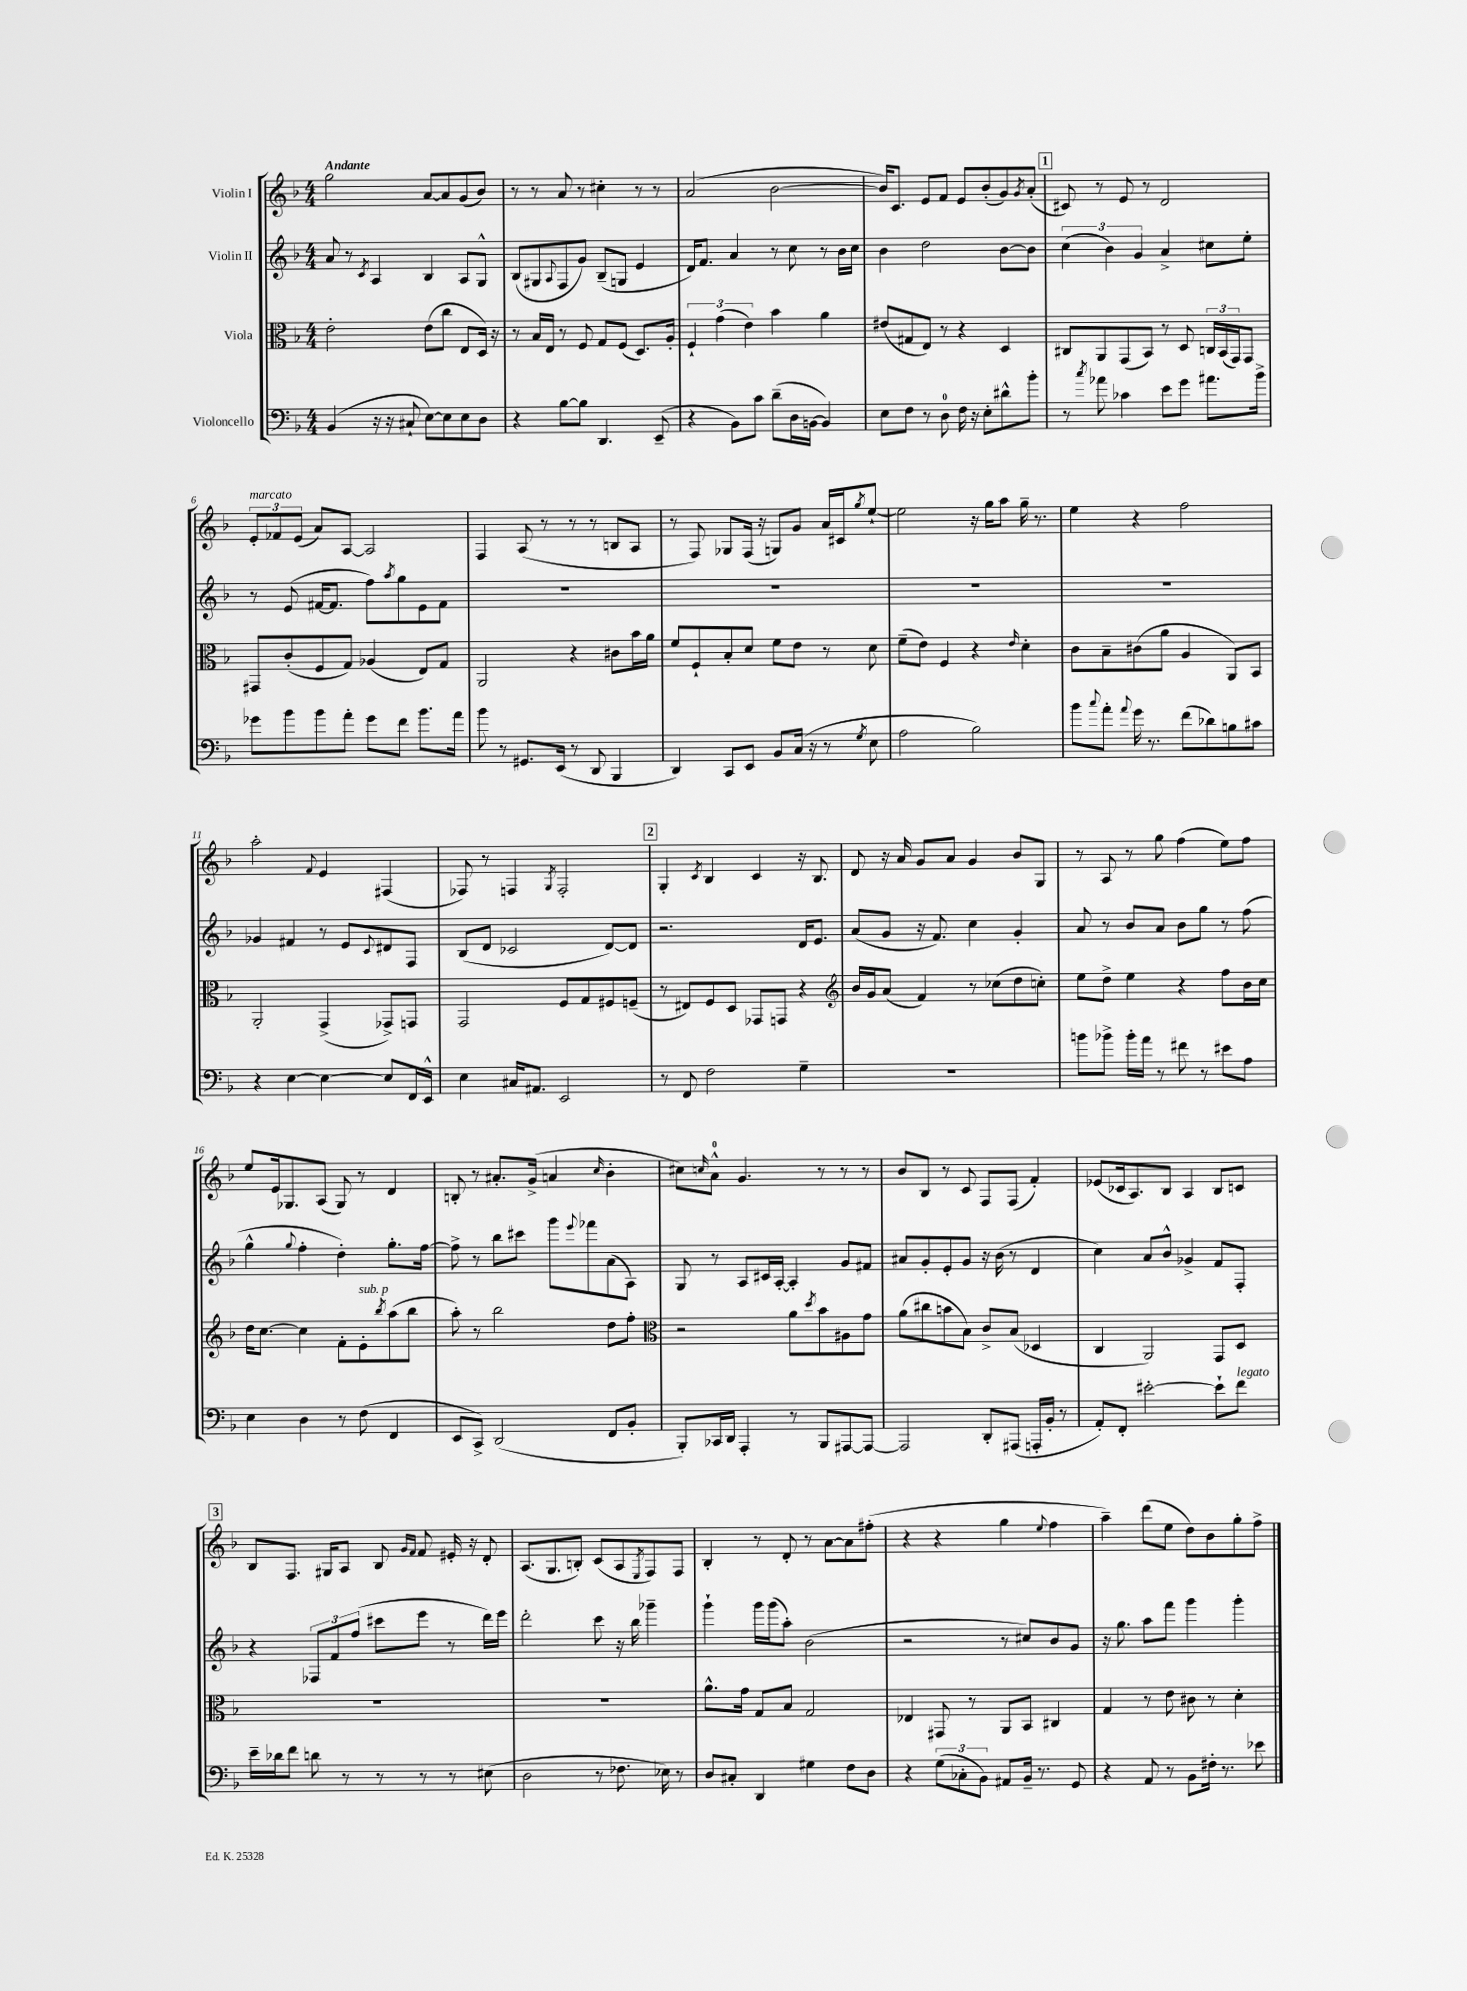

**kern	**kern	**kern	**kern
*staff4	*staff3	*staff2	*staff1
*clefF4	*clefC3	*clefG2	*clefG2
*k[b-]	*k[b-]	*k[b-]	*k[b-]
*M4/4	*M4/4	*M4/4	*M4/4
(4BB-	2e'	8a	2gg
.	.	8r	.
.	.	8qc	.
16r	.	4A	.
16r	.	.	.
8C#`	.	.	.
[8E)	(8e	4B-	[8a
8E]	8cc	.	8a]
8E	8E	8A	(8g
8D	16D)	8G^^	8b-)
.	16r	.	.
=	=	=	=
4r	8r	(8B-	8r
.	16B-	8G#	8r
.	16E	.	.
.	.	8qqA	.
[8B-	8r	8F	8a
8B-]	8F	8g)	8r
4.DD	8G	(8B-~	4cc#'
.	(8F	8G	.
.	8.D)	4e	8r
(8EE~	.	.	8r
.	16A'	.	.
=	=	=	=
4r	6F`	16d)	(2a
.	.	8.f	.
.	(6g	.	.
8BB-)	.	4a	.
.	6e)	.	.
8c	.	.	.
(8d~	4b-	8r	[2b-
16D	.	8cc	.
[16BB	.	.	.
4BB])	4a	8r	.
.	.	16b-	.
.	.	16cc	.
=	=	=	=
8E	(8e#	4b-	16b-])
.	.	.	8.c
8F	8G#	.	.
8r	8E)	2dd	8e
8D	8r	.	8f
16F	4r	.	8e
16r	.	.	.
8E'	.	.	(8b-'
8d#^^	4D	[8b-	8g)
.	.	.	8qg
8b-'	.	8b-]	(8a'
=	=	=	=
8r	8C#	(6cc	8c#)
8qcc	.	.	.
8a-	8AA	.	8r
.	.	6b-)	.
4c-	(8GG	.	8e
.	.	6g	.
.	8BB-)	.	8r
8e	8r	4a^	2d
8g	8D	.	.
8.a#	24C	8cc#	.
.	(24BB-	.	.
.	24GG)	.	.
.	8GG	8ee'	.
16b-^	.	.	.
=	=	=	=
8g-	8GG#	8r	12e'
.	.	.	12f-
8b-	(8c'	(8e	.
.	.	.	(12e
8b-	8F	[16f#	8a)
.	.	8.f#]	.
8a'	8G)	.	[8A
8g-	(4A-	8ff)	2A]
.	.	8qaa	.
8f	.	8gg	.
8.b-	8E)	8e	.
.	8G	8f#	.
16a	.	.	.
=	=	=	=
8b-	2AA	1r	4F
8r	.	.	.
8.GG#	.	.	(8A
.	.	.	8r
(16EE	.	.	.
8r	4r	.	8r
8DD	.	.	8r
4BBB-	8c#	.	8B
.	16b-	.	8A
.	16a	.	.
=	=	=	=
4DD)	8f	1r	8r
.	8F`	.	8F)
8CC	8B-'	.	8G-
8EE	8d	.	(16F
.	.	.	16r
8BB-	8f	.	8G)
(16C	8e	.	8g
16r	.	.	.
8r	8r	.	16a
.	.	.	16c#
8qG	.	.	8qgg
8E	8d	.	[8ee`
=	=	=	=
2A	(8f~	1r	2ee]
.	8e)	.	.
.	4F	.	.
2B-)	4r	.	16r
.	.	.	16gg
.	.	.	8aa
.	16qqe	.	.
.	4d'	.	16gg~
.	.	.	8.r
=	=	=	=
8b-	8c	1r	4ee
8qqcc	.	.	.
8a'	8B-~	.	.
8qqa	.	.	.
16g	(8c#	.	4r
8.r	.	.	.
.	8a	.	.
(8f	4A	.	2ff
8d-)	.	.	.
8B	8AA)	.	.
8c#	8BB-	.	.
=	=	=	=
4r	2AA'	4g-	2aa'
[4E	.	4f#	.
.	.	.	8qqf
4E_	(4GG^	8r	4e
.	.	8e	.
.	.	8qqc	.
8E]	8GG-^)	8d#	(4F#
16FF	8GG	8F	.
16EE^^	.	.	.
=	=	=	=
4E	2GG	(8B-	8F-)
.	.	8d	8r
16C#	.	2c-	4F
8.AA#	.	.	.
.	.	.	8qG
2EE	8F	.	2F'
.	8G	.	.
.	8F#	[8d)	.
.	(8F~	8d]	.
=	=	=	=
8r	8r	2.r	4G'
8FF	8E#)	.	.
.	.	.	8qc
2F	8F	.	4B-
.	8D	.	.
.	8GG-	.	4c
.	8GG	.	.
4G~	4r	16d	16r
.	.	8.e	8.B-
=	=	=	=
*	*clefG2	*	*
1r	16b-	(8a	8d
.	16g	.	.
.	(8a	8g	16r
.	.	.	16a
.	4f)	16r	8g
.	.	8.f)	.
.	.	.	8a
.	8r	4cc	4g
.	(8cc-	.	.
.	8dd	4g'	8b-
.	8cc')	.	8G
=	=	=	=
8b	8ee	8a	8r
8b-^	8dd^	8r	8A
16b-'	4ee	8b-	8r
16a	.	.	.
8r	.	8a	8gg
8f#	4r	8b-	(4ff
8r	.	8gg	.
8e#	8ff	8r	8ee)
8A	16b-	(8ff	8ff
.	16cc	.	.
=	=	=	=
4E	16dd	4gg^^	8ee
.	[8.cc	.	.
.	.	.	16e
.	.	.	8.G-
.	.	8qqgg	.
4D	4cc]	4ff'	.
.	.	.	(8A
8r	8f'	4dd')	8G-)
(8F	8e'	.	8r
.	8qbb-	.	.
4FF	(8aa	8.gg'	4d
.	8bb-	.	.
.	.	[16ff	.
=	=	=	=
8EE	8aa')	8ff^]	8B'
8CC^)	8r	8r	8r
(2DD	2bb-	8bb-	8.a#'
.	.	8ccc#	.
.	.	.	(16g^
.	.	8ggg	4a
.	.	8qqeee	.
.	.	8fff-	.
.	.	.	16qqcc
8FF	8dd	(8a	4b-'
8BB-'	8ff'	8A)	.
=	=	=	=
*	*clefC3	*	*
8BBB-')	2r	8G	8cc#)
.	.	.	16qqcc
16CC-	.	8r	8a^^
16DD	.	.	.
4AAA'	.	8A	4.g
.	.	16c#	.
.	.	[16A'	.
8r	8a	4A']	.
.	8qdd	.	.
8BBB-	8b-	.	8r
[8AAA#	8A#	8g	8r
8AAA#_	8g	8f#	8r
=	=	=	=
2AAA#]	(8a	8a#	8b-
.	8cc#	8g'	8B-
.	8b	8e'	8r
.	8B-)	8g	8c
8DD'	8c^	16r	8F
.	.	(16b-	.
(8AAA#	(8B-	8r	(8F
16AAA'	4D-	4d	4f')
16BB-'	.	.	.
8r	.	.	.
=	=	=	=
8AA')	4C	4cc)	(8e-
8FF'	.	.	16c-
.	.	.	8.A)
[2e#'	2AA)	8a	.
.	.	8b-^^	8B-
.	.	4g-^	4A
8e#`]	8GG	8f	8B-
8f	8D	8F'	8c
=	=	=	=
16e~	1r	4r	8B-
16d-	.	.	.
8f	.	.	8.F
8d	.	12F-	.
.	.	.	16G#
.	.	12f	.
8r	.	.	8A
.	.	(12ff	.
8r	.	8ccc#	8B-
.	.	.	16qqg
.	.	.	16qqf
8r	.	8eee	8f
8r	.	8r	16e#'
.	.	.	16r
(8E#	.	16ddd)	8d'
.	.	16eee	.
=	=	=	=
2D	1r	2ddd'	(8.A
.	.	.	8.G
.	.	.	8B')
8r	.	8ccc	(8c
8.F-	.	16r	8A
.	.	16bb-	.
.	.	.	8qE
.	.	4ggg-~	8F)
16E-)	.	.	.
8r	.	.	8F
=	=	=	=
8D	8.a^^	4ggg`	4B-'
8C#'	.	.	.
.	16g	.	.
4DD	8G	16ggg	8r
.	.	(16ggg	.
.	8B-	8aa')	8d'
4G#	2G	(2b-	8r
.	.	.	[8a
8F	.	.	8a]
8D	.	.	(8ff#'
=	=	=	=
4r	4E-	2r	4r
(12G	8GG#	.	4r
12C-'	.	.	.
.	8r	.	.
12BB-)	.	.	.
8AA#	8AA	8r	4gg
16BB-~	8BB-	8cc#)	.
8.r	.	.	.
.	.	.	8qqee
.	4C#	8b-	4ff
8GG	.	8g	.
=	=	=	=
4r	4G	16r	4aa~)
.	.	8.gg	.
8AA	8r	8aa	(8ddd
8r	8e	8fff	8ee
8BB-	8c#	4ggg	8dd)
16F#'	8r	.	8b-
8.r	.	.	.
.	4d'	4ggg'	8gg'
8e-	.	.	8ff^
==	==	==	==
*-	*-	*-	*-
